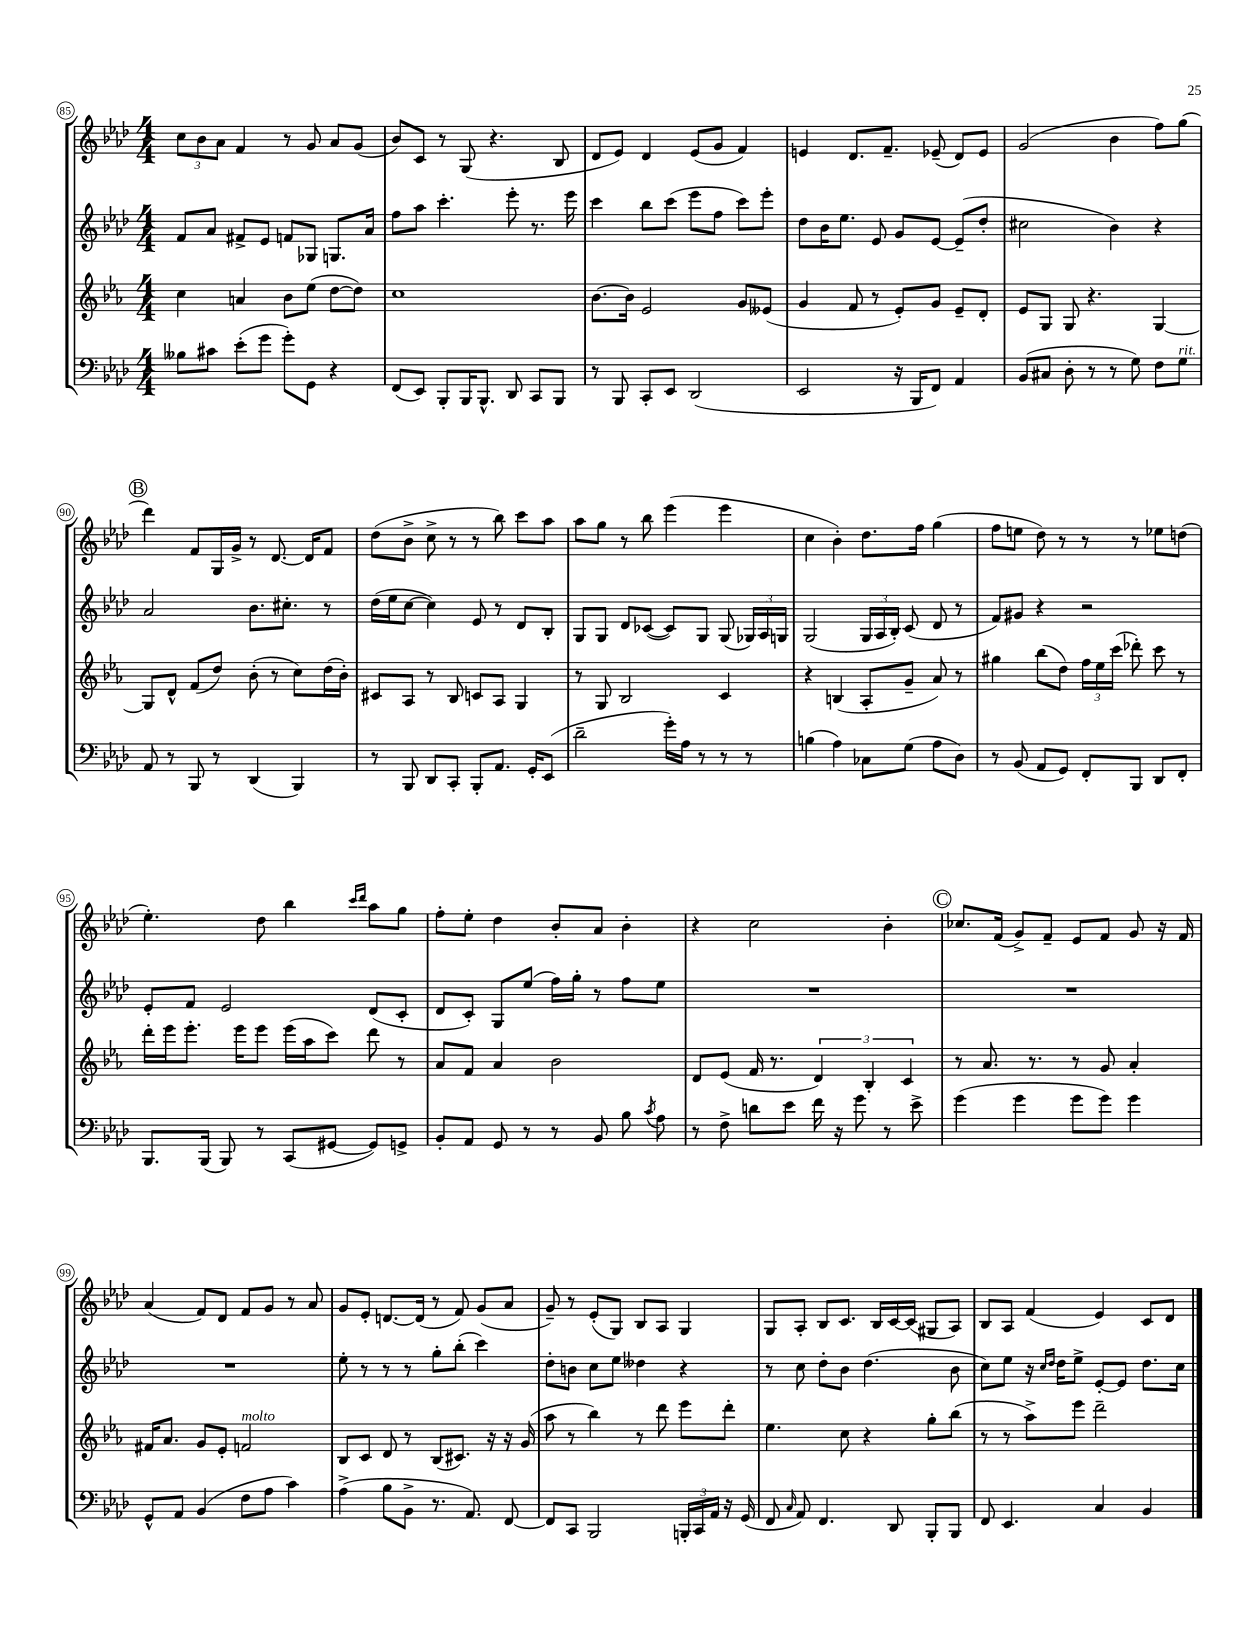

**kern	**kern	**kern	**kern
*staff4	*staff3	*staff2	*staff1
*clefF4	*clefG2	*clefG2	*clefG2
*k[b-e-a-d-]	*k[b-e-a-]	*k[b-e-a-d-]	*k[b-e-a-d-]
*M4/4	*M4/4	*M4/4	*M4/4
8B--\L	4cc\	8f/L	12cc\L
.	.	.	12b-\
8c#\J	.	8a-/J	.
.	.	.	12a-\J
(8e-'\L	4a/	8f#^/L	4f/
8g\J	.	8e-/J	.
8g'\L)	8b-\L	8f/L	8r
8GG\J	(8ee-\J	8G-/J	8g/
4r	[8dd\L	8.G/L	8a-/L
.	8dd\]J)	.	(8g/J
.	.	16a-/Jk	.
=	=	=	=
(8FF/L	1cc	8ff\L	8b-/L)
8EE-/J)	.	8aa-\J	8c/J
8BBB-'/L	.	4.ccc'\	8r
16BBB-/K	.	.	(8G/
8.BBB-^^/J	.	.	.
.	.	.	4.r
8DD-/	.	8eee-'\	.
8CC/L	.	8.r	.
8BBB-/J	.	.	8B-/
.	.	16eee-\	.
=	=	=	=
8r	[8.b-\L	4ccc\	8d-/L
8BBB-/	.	.	8e-/J)
.	16b-\]Jk	.	.
8CC'/L	2e-/	8bb-\L	4d-/
8EE-/J	.	(8ccc\J	.
(2DD-/	.	8eee-\L	(8e-/L
.	.	8ff\J	8g/J
.	8g/L	8ccc\L)	4f/)
.	(8e--/J	8eee-'\J	.
=	=	=	=
2EE-/	4g/	8dd-\L	4e/
.	.	16b-\K	.
.	.	8.ee-\J	.
.	8f/	.	8.d-/L
.	8r	8e-/	.
.	.	.	8.f~/J
16r	8e-'/L)	8g/L	.
16BBB-/LK	.	.	.
8FF/J)	8g/J	[8e-/J	(8e-~/
4AA-/	8e-~/L	(8e-~/]L	8d-/L)
.	8d'/J	8dd-'/J	8e-/J
=	=	=	=
(8BB-/L	8e-/L	2cc#\	(2g/
8C#/J	8G/J	.	.
8D-'\	8G/	.	.
8r	4.r	.	.
8r	.	4b-\)	4b-\
8G\)	.	.	.
8F\L	[4G/	4r	8ff\L)
8G\J	.	.	(8gg\J
=	=	=	=
8AA-/	8G/]L	2a-/	4ddd-\)
8r	8d^^/J	.	.
8BBB-/	(8f/L	.	8f/L
8r	8dd/J)	.	16G/L
.	.	.	16g^/JJ
(4DD-/	(8b-'\	8.b-\L	8r
.	8r	.	[8.d-/
.	.	8.cc#'\J	.
4BBB-/)	8cc\L)	.	.
.	.	.	16d-/]LK
.	(16dd\L	8r	8f/J
.	16b-'\JJ)	.	.
=	=	=	=
8r	8c#/L	(16dd-\LL	(8dd-\L
.	.	16ee-\J	.
8BBB-/	8A-/J	[8cc\J	8b-^\J
8DD-/L	8r	4cc\])	8cc^\
8CC'/J	8B-/	.	8r
8BBB-'/L	8c/L	8e-/	8r
8.AA-/J	8A-/J	8r	8bb-\)
.	4G/	8d-/L	8ccc\L
16GG'/LK	.	.	.
(8EE-/J	.	8B-'/J	8aa-\J
=	=	=	=
2d-~\	8r	8G/L	8aa-\L
.	8G/	8G/J	8gg\J
.	2B-/	8d-/L	8r
.	.	([8c-/J	8bb-\
16g'\LL)	.	8c-/]L)	(4eee-\
16A-\JJ	.	.	.
8r	.	8G/J	.
8r	4c/	(8G/	4eee-\
8r	.	24G-/LL)	.
.	.	24A-/	.
.	.	24G/JJ	.
=	=	=	=
(4B\	4r	(2G/	4cc\
4A-\)	(4B/	.	4b-'\)
8C-\L	8A-'/L	24G/LL	8.dd-\L
.	.	24A-/	.
.	.	24B-'/JJ)	.
(8G\J	8g~/J	(8c/	.
.	.	.	16ff\Jk
8A-\L	8a-/)	8d-/	(4gg\
8D-\J)	8r	8r	.
=	=	=	=
8r	4gg#\	8f/L)	8ff\L
(8BB-/	.	8g#/J	8ee\J
8AA-/L	(8bb-\L	4r	8dd-\)
8GG/J)	8dd\J)	.	8r
8FF'/L	24ff\LL	2r	8r
.	24ee-\	.	.
.	(24ccc\JJ	.	.
8BBB-/J	8ddd-'\)	.	8r
8DD-/L	8ccc\	.	8ee-\L
8FF'/J	8r	.	(8dd\J
=	=	=	=
8.BBB-/L	16ddd'\LL	8e-'/L	4.ee-'\)
.	16eee-\J	.	.
.	8.eee-'\J	8f/J	.
(16BBB-/Jk	.	.	.
8BBB-/)	.	2e-/	.
.	16eee-\LK	.	.
8r	8eee-\J	.	8dd-\
(8CC/L	(16eee-\LL	.	4bb-\
.	16aa-\J	.	.
[8GG#/J	8ccc\J)	.	.
.	.	.	16qqccc/LL
.	.	.	16qqddd-/JJ
8GG#/]L)	8ddd\	(8d-/L	8aa-\L
8GG^/J	8r	8c'/J	8gg\J
=	=	=	=
8BB-'/L	8a-/L	8d-/L	8ff'\L
8AA-/J	8f/J	8c'/J)	8ee-'\J
8GG/	4a-/	8G/L	4dd-\
8r	.	(8ee-/J	.
8r	2b-\	16ff\LL)	8b-'/L
.	.	16gg'\JJ	.
8BB-/	.	8r	8a-/J
8B-\	.	8ff\L	4b-'\
8qc/	.	.	.
8A-\	.	8ee-\J	.
=	=	=	=
8r	8d/L	1r	4r
8F^\	(8e-/J	.	.
8d\L	16f/	.	2cc\
.	8.r	.	.
8e-\J	.	.	.
16f\	6d/)	.	.
16r	.	.	.
8g\	.	.	.
.	6B-'/	.	.
8r	.	.	4b-'\
.	6c/	.	.
8e-^\	.	.	.
=	=	=	=
(4g\	8r	1r	8.cc-/L
.	8.a-/	.	.
.	.	.	(16f/Jk
4g\	.	.	8g^/L)
.	8.r	.	.
.	.	.	8f~/J
8g\L	8r	.	8e-/L
8g\J)	8g/	.	8f/J
4g\	4a-'/	.	8g/
.	.	.	16r
.	.	.	16f/
=	=	=	=
8GG^^/L	16f#/LK	1r	(4a-/
.	8.a-/J	.	.
8AA-/J	.	.	.
(4BB-/	8g/L	.	8f/L)
.	8e-'/J	.	8d-/J
8F\L	2f/	.	8f/L
8A-\J	.	.	8g/J
4c\)	.	.	8r
.	.	.	8a-/
=	=	=	=
(4A-^\	8B-/L	8ee-'\	8g/L
.	8c/J	8r	8e-'/J
8B-\L	8d/	8r	[8.d/L
8BB-^\J	8r	8r	.
.	.	.	(16d/]Jk
8.r	(8B-/L	8gg'\L	8r
.	8.c#/J)	(8bb-'\J	8f/)
8.AA-/)	.	.	.
.	.	4ccc\)	(8g/L
.	16r	.	.
[8FF/	16r	.	8a-/J
.	(16g/	.	.
=	=	=	=
8FF/]L	8aa-\	8dd-'\L	8g~/)
8CC/J	8r	8b\J	8r
2BBB-/	4bb-\)	8cc\L	(8e-'/L
.	.	8ee-\J	8G/J)
.	8r	4dd--\	8B-/L
.	8ddd\	.	8A-/J
24BBB'/LL	8eee-\L	4r	4G/
24CC/	.	.	.
24AA-/JJ	.	.	.
16r	8ddd'\J	.	.
(16GG/	.	.	.
=	=	=	=
8FF/	4.ee-\	8r	8G/L
16qqC/	.	.	.
8AA-/)	.	8cc\	8A-'/J
4.FF/	.	8dd-'\L	8B-/L
.	8cc\	8b-\J	8.c/J
.	4r	(4.dd-\	.
.	.	.	16B-/LL
8DD-/	.	.	[16c/
.	.	.	(16c/]JJ
8BBB-'/L	8gg'\L	.	8G#/L
8BBB-/J	(8bb-\J	8b-\	8A-/J)
=	=	=	=
8FF/	8r	8cc\L)	8B-/L
4.EE-/	8r	8ee-\J	8A-/J
.	8aa-^\L)	16r	(4f/
.	.	16qqcc/LL	.
.	.	16qqdd-/JJ	.
.	.	16dd-\LK	.
.	8eee-\J	8ee-^\J	.
4C/	2ddd~\	[8e-'/L	4e-/)
.	.	8e-/]J	.
4BB-/	.	8.dd-\L	8c/L
.	.	.	8d-/J
.	.	16cc\Jk	.
==	==	==	==
*-	*-	*-	*-
